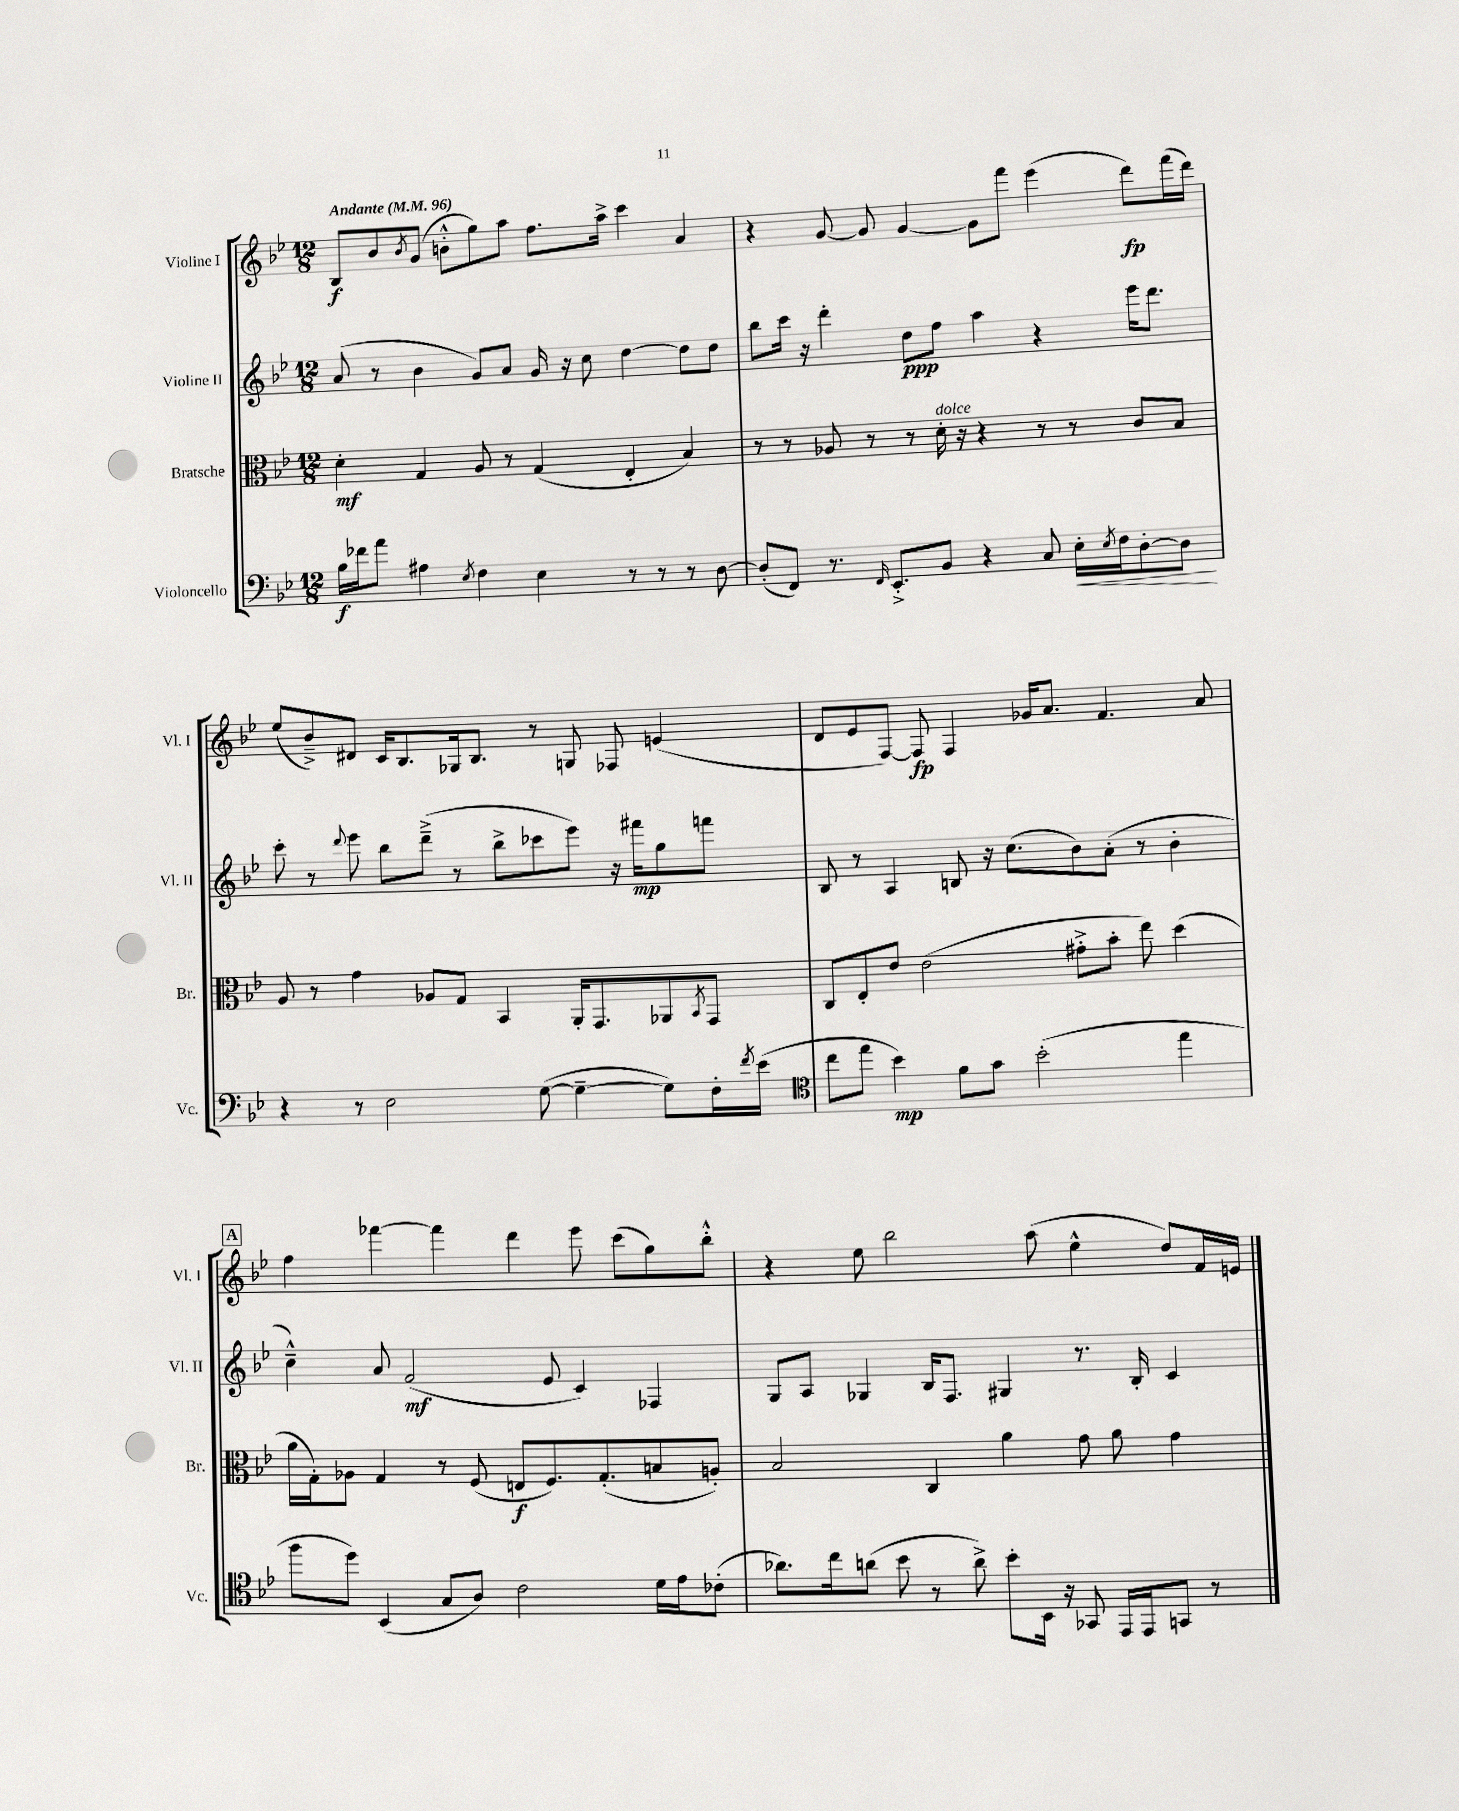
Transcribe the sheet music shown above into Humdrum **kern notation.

**kern	**dynam	**kern	**dynam	**kern	**dynam	**kern	**dynam
*part4	*part4	*part3	*part3	*part2	*part2	*part1	*part1
*staff4	*staff4	*staff3	*staff3	*staff2	*staff2	*staff1	*staff1
*I"Violoncello	*	*I"Bratsche	*	*I"Violine II	*	*I"Violine I	*
*I'Vc.	*	*I'Br.	*	*I'Vl. II	*	*I'Vl. I	*
*clefF4	*	*clefC3	*	*clefG2	*	*clefG2	*
*k[b-e-]	*	*k[b-e-]	*	*k[b-e-]	*	*k[b-e-]	*
*M12/8	*	*M12/8	*	*M12/8	*	*M12/8	*
*MM96	*	*MM96	*	*MM96	*	*MM96	*
=1	=1	=1	=1	=1	=1	=1	=1
!	!	!	!	!	!	!LO:TX:a:B:t=Andante	!
16B-\LL	f	4d'\	mf	(8a/	.	8B-/L	f
16f-X\J	.	.	.	.	.	.	.
8a\J	.	.	.	8r	.	8b-/	.
.	.	.	.	.	.	8qb-/	.
4A#X\	.	4G/	.	4b-\	.	(8g/J	.
.	.	.	.	.	.	8bn'^^\L	.
8qE-/	.	.	.	.	.	.	.
4F\	.	8A/	.	8g/L)	.	8gg\)	.
.	.	8r	.	8a/J	.	8aa\J	.
4E-\	.	(4G/	.	16g/	.	8.ff\L	.
.	.	.	.	16r	.	.	.
.	.	.	.	8cc\	.	.	.
.	.	.	.	.	.	16aa^\Jk	.
8r	.	4E-'/	.	[4dd\	.	4ccc\	.
8r	.	.	.	.	.	.	.
8r	.	4B-/)	.	8dd\L]	.	4a/	.
[8D\	.	.	.	8dd\J	.	.	.
=2	=2	=2	=2	=2	=2	=2	=2
(8D'/L]	.	8r	.	8bb-\L	.	4r	.
8FF/J)	.	8r	.	16ccc\Jk	.	.	.
.	.	.	.	16r	.	.	.
8.r	.	8A-X/	.	4ddd'\	.	[8g/	.
.	.	8r	.	.	.	8g/]	.
16qqFF/	.	.	.	.	.	.	.
8.EE-'^/L	.	.	.	.	.	.	.
.	.	8r	.	8dd\L	ppp	[4g/	.
!	!	!LO:TX:a:i:t=dolce	!	!	!	!	!
8BB-/J	.	16d'\	.	8ff\J	.	.	.
.	.	16r	.	.	.	.	.
4r	.	4r	.	4aa\	.	8g\L]	.
.	.	.	.	.	.	8fff\J	.
8C/	.	8r	.	4r	.	(4eee-\	.
!	!LO:HP:b	!	!	!	!	!	!
16E-'\LL	<	8r	.	.	.	.	.
8qE-/	.	.	.	.	.	.	.
16F\J	.	.	.	.	.	.	.
[8D'\	.	8c/L	.	16eee-\KL	.	8ddd\L)	fp
.	.	.	.	8.ddd\J	.	.	.
8D\J]	.	8B-/J	.	.	.	(16fff\L	.
.	.	.	.	.	.	16ddd\JJ)	.
.	[	.	.	.	.	.	.
!!LO:LB:g=z
=3	=3	=3	=3	=3	=3	=3	=3
4r	.	8A/	.	8ccc'\	.	(8ee-/L	.
.	.	8r	.	8r	.	8b-~^/)	.
.	.	.	.	8qqddd/	.	.	.
8r	.	4g\	.	8eee-\	.	8d#X/J	.
2E-\	.	.	.	8bb-\L	.	16c/KL	.
.	.	.	.	.	.	8.B-/	.
.	.	8A-X/L	.	(8ddd~^\J	.	.	.
.	.	8G/J	.	8r	.	16G-X/k	.
.	.	.	.	.	.	8.B-/J	.
.	.	4BB-/	.	8bb-^\L	.	.	.
([8G\	.	.	.	8ccc-X\	.	8r	.
4G~\_	.	16AA'/KL	.	8eee-\J)	.	8Gn/	.
.	.	8.GG/	.	.	.	.	.
.	.	.	.	16r	.	8F-X/	.
.	.	.	.	16fff#X\KL	mp	.	.
8G\L])	.	8AA-X/	.	8gg\	.	(4en/	.
.	.	8qBB-/	.	.	.	.	.
16F'\L	.	8GG/J	.	8fffn\J	.	.	.
8qf/	.	.	.	.	.	.	.
(16e-\JJ	.	.	.	.	.	.	.
=4	=4	=4	=4	=4	=4	=4	=4
*clefC4	*	*	*	*	*	*	*
8cc\L	.	8C/L	.	8B-/	.	8d/L	.
8ee-\J	.	8E-'/	.	8r	.	8e-/	.
4b-\)	mp	8e-/J	.	4A/	.	[8F/J)	.
.	.	(2e-\	.	.	.	8F/]	fp
8f\L	.	.	.	8Bn/	.	4F/	.
8g\J	.	.	.	16r	.	.	.
.	.	.	.	(8.cc\L	.	.	.
(2b-'\	.	.	.	.	.	16g-X/KL	.
.	.	.	.	.	.	8.a/J	.
.	.	8g#X'^\L	.	8b-\)	.	.	.
.	.	8b-'\J	.	(8a'\J	.	4.f/	.
.	.	8ee-\)	.	8r	.	.	.
4ee-\	.	(4dd\	.	4b-'\	.	.	.
.	.	.	.	.	.	8a/	.
!!LO:LB:g=z
!!LO:REH:place=s1:t=A
=5	=5	=5	=5	=5	=5	=5	=5
8ff\L	.	16a\LL	.	4cc~^^\)	.	4ff\	.
.	.	16G'\J)	.	.	.	.	.
8dd\J)	.	8A-X\J	.	.	.	.	.
(4BB-/	.	4G/	.	8a/	.	[4fff-X\	.
.	.	.	.	(2f/	mf	.	.
8G/L	.	8r	.	.	.	4fff-\]	.
8A/J)	.	(8F/	.	.	.	.	.
2c\	.	8En/L	f	.	.	4ddd\	.
.	.	8.F/)	.	8e-/	.	.	.
.	.	.	.	4c/)	.	8eee-\	.
.	.	(8.G'/	.	.	.	.	.
.	.	.	.	.	.	(8ccc\L	.
16d\LL	.	8Bn/	.	4F-X/	.	8gg\)	.
16e-\J	.	.	.	.	.	.	.
(8c-X'\J	.	8An'/J)	.	.	.	8bb-'^^\J	.
=6	=6	=6	=6	=6	=6	=6	=6
8.a-X\L)	.	2B-/	.	8G/L	.	4r	.
.	.	.	.	8A/J	.	.	.
16cc\k	.	.	.	.	.	.	.
(8an\J	.	.	.	4G-X/	.	8ee-\	.
8b-\	.	.	.	.	.	2bb-\	.
8r	.	4C/	.	16B-/KL	.	.	.
.	.	.	.	8.F/J	.	.	.
8a^\)	.	.	.	.	.	.	.
8b-'\L	.	4a\	.	4G#X/	.	.	.
16BB-\Jk	.	.	.	.	.	(8aa\	.
16r	.	.	.	.	.	.	.
8GG-X/	.	8g\	.	8.r	.	4ee-^^\	.
16EE-/LL	.	8a\	.	.	.	.	.
16EE-/J	.	.	.	16B-'/	.	.	.
8GGn/J	.	4g\	.	4c/	.	8dd/L)	.
8r	.	.	.	.	.	16f/L	.
.	.	.	.	.	.	16en/JJ	.
==	==	==	==	==	==	==	==
*-	*-	*-	*-	*-	*-	*-	*-
